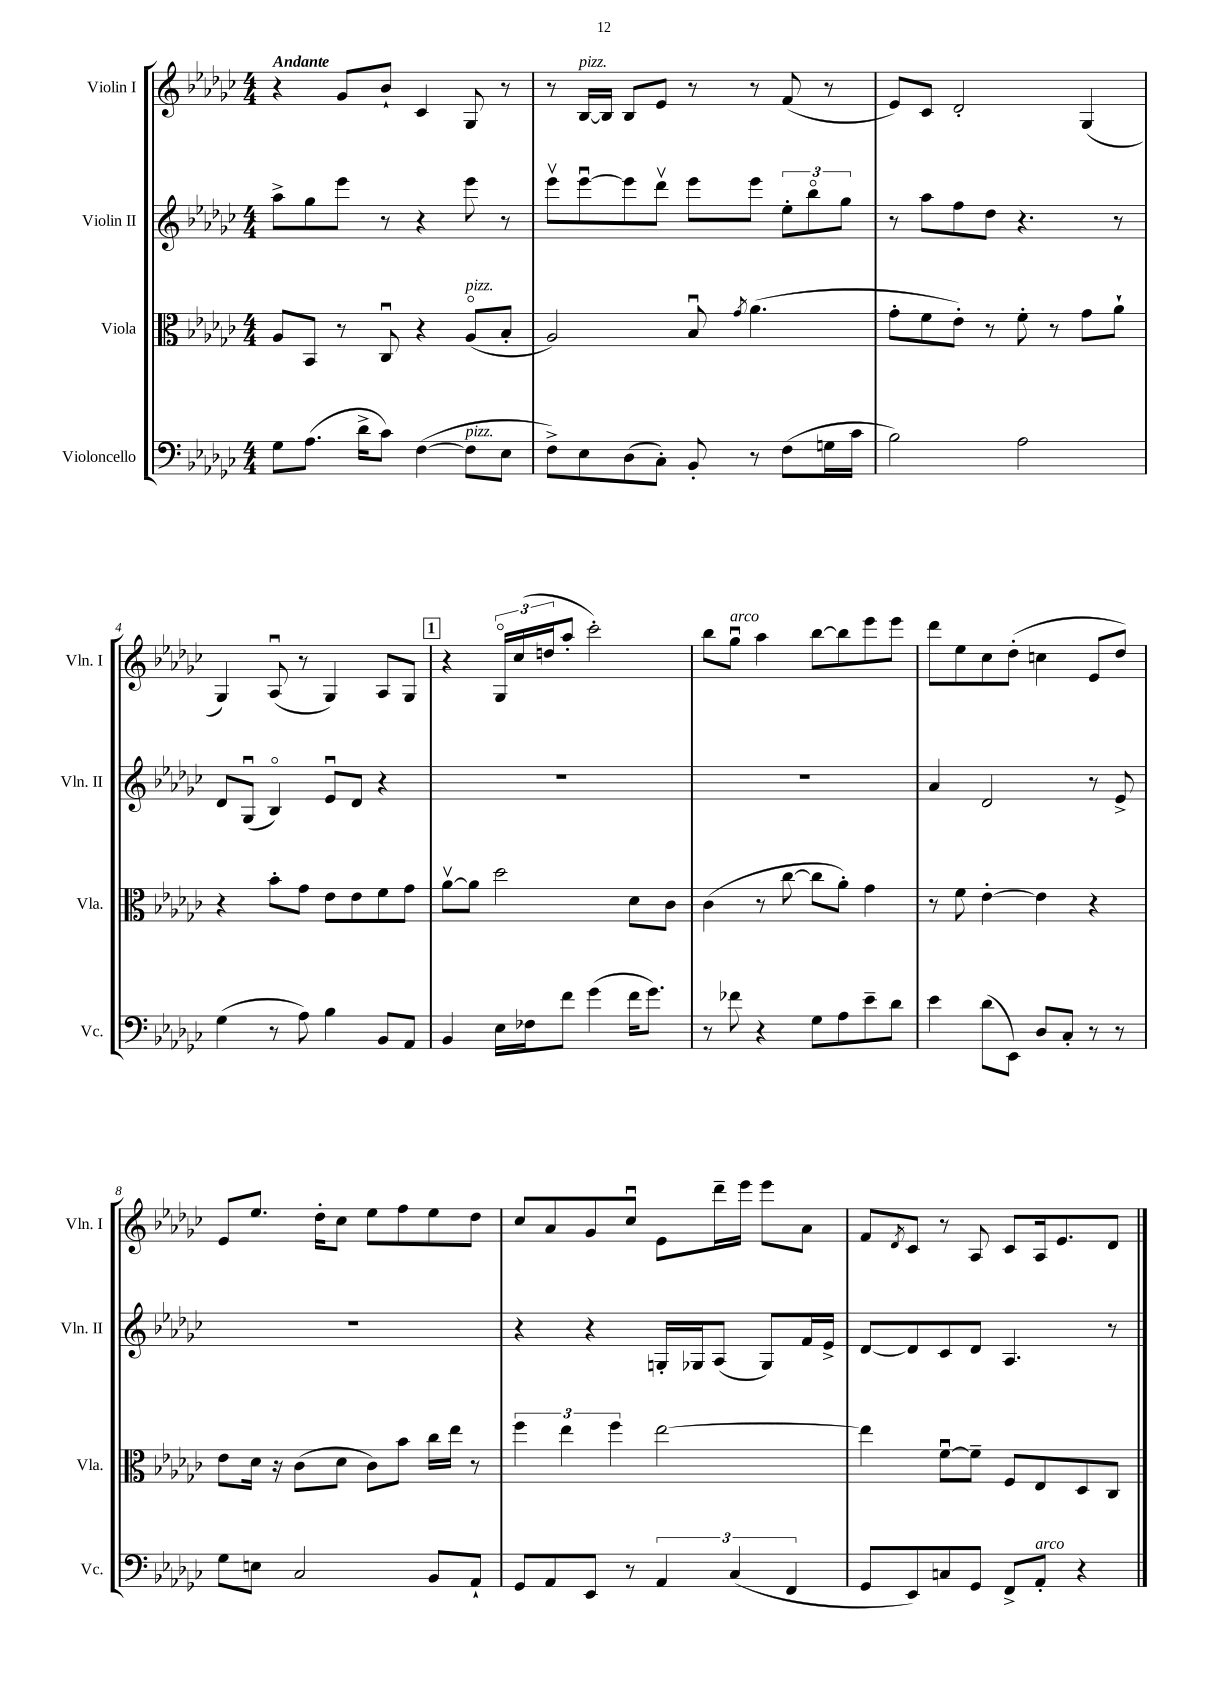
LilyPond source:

<<
\new StaffGroup <<
\new Staff = "s0" \with { instrumentName = "Violin I" shortInstrumentName = "Vln. I" } {
    \clef treble \key ges \major \numericTimeSignature \time 4/4 \tempo "Andante"
    r4 ges'8 bes'8-! ces'4 ges8 r8 |
    r8 bes16~^\markup { \italic "pizz." } bes16 bes8 ees'8 r8 r8 f'8( r8 |
    ees'8) ces'8 des'2-. ges4( |
    ges4) aes8\downbow( r8 ges4) aes8 ges8 |
    \mark \markup { \box "1" } r4 \tuplet 3/2 { ges16\flageolet ces''16( d''16 } aes''8-. ces'''2-.) |
    bes''8 ges''8\downbow^\markup { \italic "arco" } aes''4 bes''8~ bes''8 ees'''8 ees'''8 |
    des'''8 ees''8 ces''8 des''8-.( c''4 ees'8 des''8) |
    ees'8 ees''8. des''16-. ces''8 ees''8 f''8 ees''8 des''8 |
    ces''8 aes'8 ges'8 ces''8\downbow ees'8 des'''16-- ees'''16 ees'''8 aes'8 |
    f'8 \acciaccatura { des'8 } ces'8 r8 aes8 ces'8 aes16 ees'8. des'8 \bar "|." |
}
\new Staff = "s1" \with { instrumentName = "Violin II" shortInstrumentName = "Vln. II" } {
    \clef treble \key ges \major \numericTimeSignature \time 4/4
    aes''8-> ges''8 ees'''8 r8 r4 ees'''8 r8 |
    ees'''8\upbow ees'''8~\downbow ees'''8 des'''8\upbow ees'''8 ees'''8 \tuplet 3/2 { ees''8-. bes''8\flageolet ges''8 } |
    r8 aes''8 f''8 des''8 r4. r8 |
    des'8 ges8\downbow( bes4\flageolet) ees'8\downbow des'8 r4 |
    \mark \markup { \box "1" } R1 |
    R1 |
    aes'4 des'2 r8 ees'8-> |
    R1 |
    r4 r4 g16-. ges16 aes8( ges8) f'16 ees'16-> |
    des'8~ des'8 ces'8 des'8 aes4. r8 \bar "|." |
}
\new Staff = "s2" \with { instrumentName = "Viola" shortInstrumentName = "Vla." } {
    \clef alto \key ges \major \numericTimeSignature \time 4/4
    aes8 bes,8 r8 ces8\downbow r4 aes8\flageolet^\markup { \italic "pizz." }( bes8-. |
    aes2) bes8\downbow \acciaccatura { ges'8 } aes'4.( |
    ges'8-. f'8 ees'8-.) r8 f'8-. r8 ges'8 aes'8-! |
    r4 bes'8-. ges'8 ees'8 ees'8 f'8 ges'8 |
    \mark \markup { \box "1" } aes'8~\upbow aes'8 des''2 des'8 ces'8 |
    ces'4( r8 ces''8~ ces''8 aes'8-.) ges'4 |
    r8 f'8 ees'4~-. ees'4 r4 |
    ees'8 des'16 r16 ces'8( des'8 ces'8) bes'8 ces''16 ees''16 r8 |
    \tuplet 3/2 { f''4 ees''4 f''4 } ees''2~ |
    ees''4 f'8~\downbow f'8-- f8 ees8 des8 ces8 \bar "|." |
}
\new Staff = "s3" \with { instrumentName = "Violoncello" shortInstrumentName = "Vc." } {
    \clef bass \key ges \major \numericTimeSignature \time 4/4
    ges8 aes8.( des'16-> ces'8) f4~( f8^\markup { \italic "pizz." } ees8 |
    f8->) ees8 des8( ces8-.) bes,8-. r8 f8( g16 ces'16 |
    bes2) aes2 |
    ges4( r8 aes8) bes4 bes,8 aes,8 |
    \mark \markup { \box "1" } bes,4 ees16 fes16 f'8 ges'4( f'16 ges'8.) |
    r8 fes'8 r4 ges8 aes8 ees'8-- des'8 |
    ees'4 des'8( ees,8) des8 ces8-. r8 r8 |
    ges8 e8 ces2 bes,8 aes,8-! |
    ges,8 aes,8 ees,8 r8 \tuplet 3/2 { aes,4 ces4( f,4 } |
    ges,8 ees,8) c8 ges,8 f,8-> aes,8-.^\markup { \italic "arco" } r4 \bar "|." |
}
>>
>>
